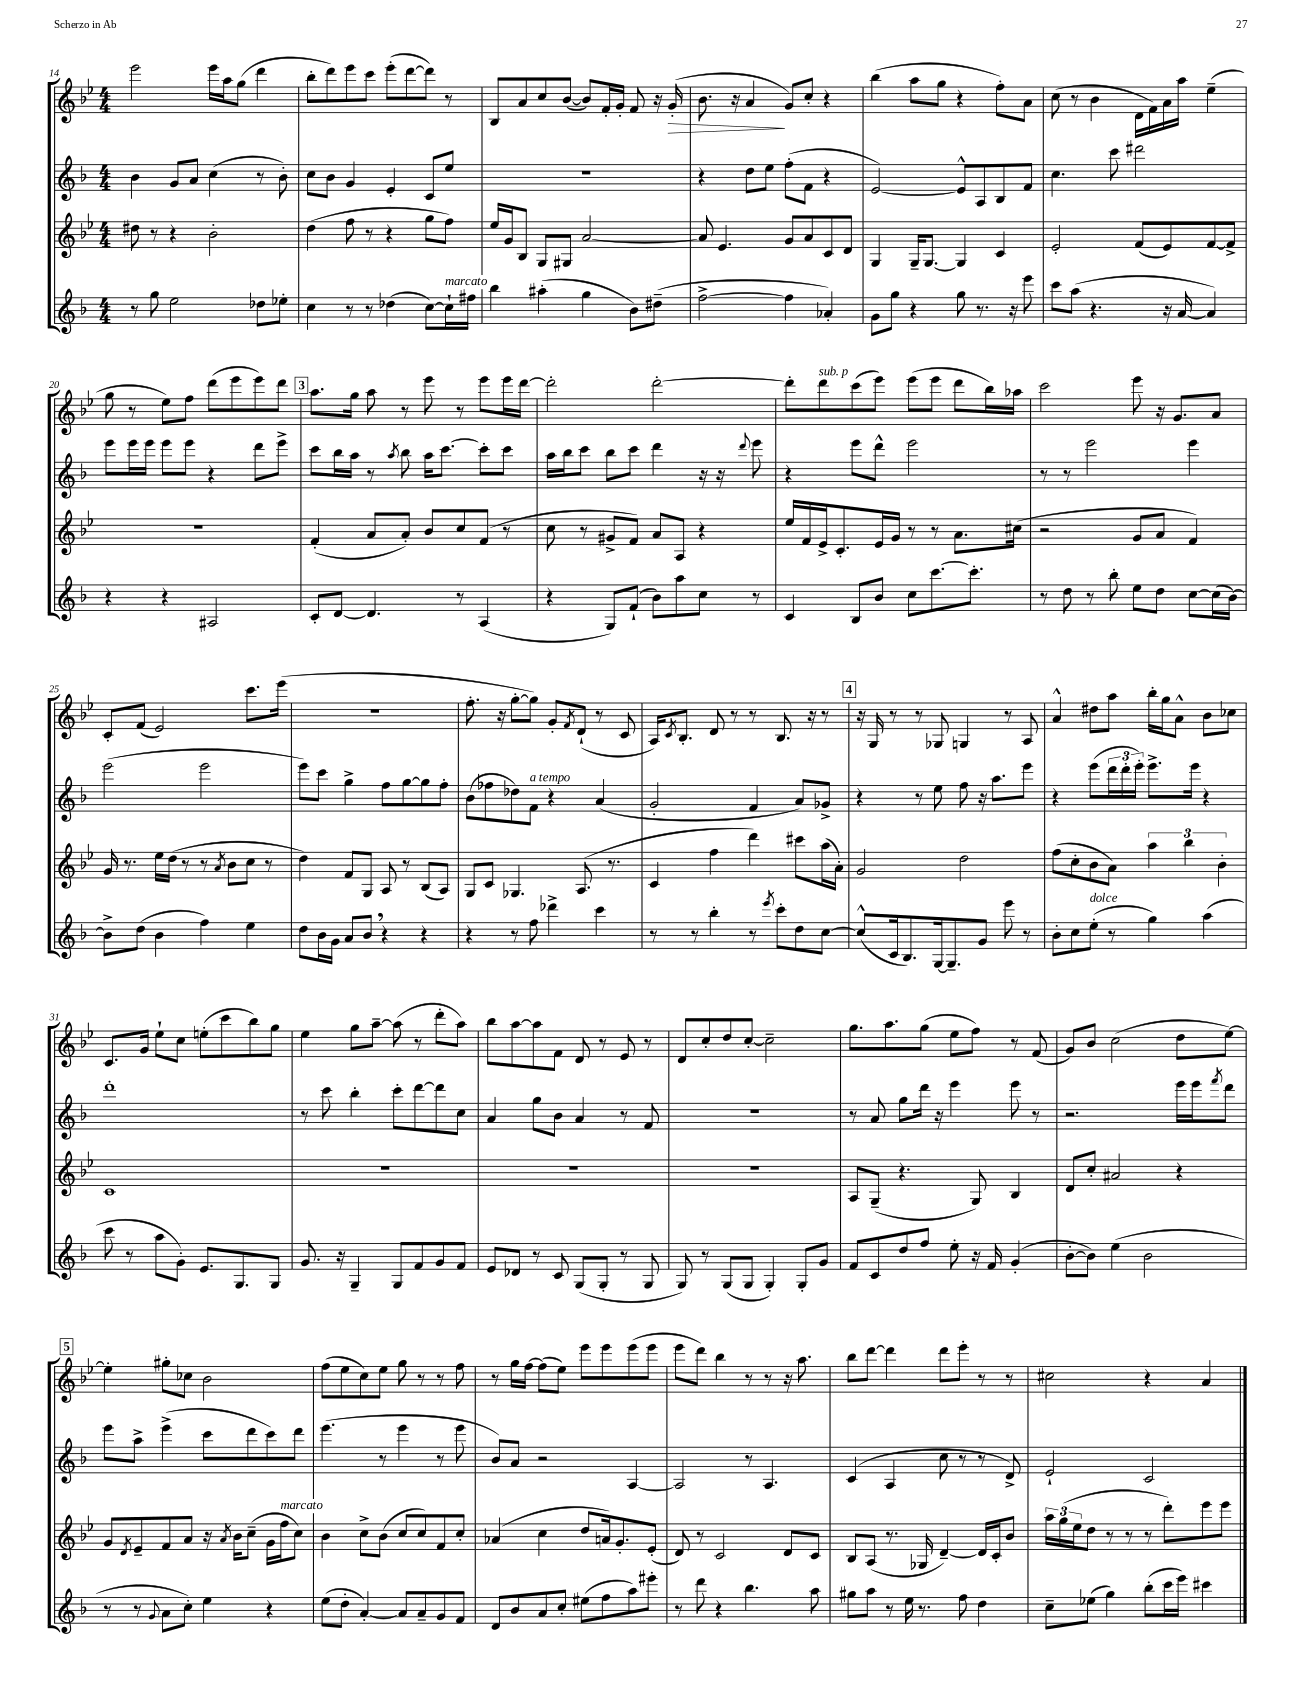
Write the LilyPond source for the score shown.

<<
\new StaffGroup <<
\new Staff = "s0" {
    \clef treble \key bes \major \numericTimeSignature \time 4/4
    ees'''2 ees'''16 a''16 g''8( d'''4 |
    bes''8-. d'''8) ees'''8 c'''8 ees'''8-.( d'''8~ d'''8) r8 |
    bes8 a'8 c''8 bes'8~( bes'8) f'16-. g'16-. f'8 r16 g'16-.\>( |
    bes'8. r16 a'4\! g'8) c''8-. r4 |
    bes''4( a''8 g''8 r4 f''8-.) a'8 |
    c''8( r8 bes'4 d'16 f'16) a'16 a''16 ees''4--( |
    g''8 r8 ees''8) f''8 d'''8( ees'''8 ees'''8) d'''8 |
    \mark \markup { \box "3" } a''8. g''16 a''8 r8 ees'''8 r8 ees'''8 ees'''16 d'''16~ |
    d'''2-. d'''2~-. |
    d'''8-. d'''8^\markup { \italic "sub. p" } c'''8( ees'''8) ees'''8( ees'''8 d'''8 bes''16) aes''16 |
    c'''2 ees'''8 r16 g'8. a'8 |
    c'8-. f'8( ees'2) c'''8. ees'''16( |
    R1 |
    f''8.-. r16 g''8~-. g''8) g'8-. \acciaccatura { f'8 } d'8-!( r8 c'8 |
    a16) \acciaccatura { c'8 } bes8.-. d'8 r8 r8 bes8. r16 r8 |
    \mark \markup { \box "4" } r16 g16 r8 r8 ges8 g4 r8 a8 |
    a'4-^ dis''8 a''8 bes''16-. g''16 a'8-^ bes'8 ces''8 |
    c'8. g'16 ees''8-! c''8 e''8-.( c'''8 bes''8) g''8 |
    ees''4 g''8 a''8~-- a''8( r8 d'''8-. a''8) |
    bes''8 a''8~ a''8 f'8 d'8 r8 ees'8 r8 |
    d'8 c''8-. d''8 c''8~-. c''2-- |
    g''8. a''8. g''8( ees''8 f''8) r8 f'8( |
    g'8) bes'8 c''2( d''8 ees''8~) |
    \mark \markup { \box "5" } ees''4-. gis''8-. ces''8 bes'2 |
    f''8( ees''8 c''8) ees''8 g''8 r8 r8 f''8 |
    r8 g''16 f''16~ f''8( ees''8) ees'''8 ees'''8 ees'''8( ees'''8 |
    ees'''8 d'''8) bes''4 r8 r8 r16 a''8. |
    bes''8 d'''8~ d'''4 d'''8 ees'''8-. r8 r8 |
    cis''2 r4 a'4 \bar "|." |
}
\new Staff = "s1" {
    \clef treble \key f \major \numericTimeSignature \time 4/4
    bes'4 g'8 a'8 c''4( r8 bes'8-.) |
    c''8 bes'8 g'4 e'4-. c'8 e''8 |
    R1 |
    r4 d''8 e''8 f''8-.( f'8 r4 |
    e'2~) e'8-^ a8 bes8 f'8 |
    c''4. c'''8 dis'''2 |
    e'''8 e'''16 e'''16 e'''8 e'''8 r4 d'''8 e'''8-> |
    \mark \markup { \box "3" } c'''8 bes''16 a''16 r8 \acciaccatura { a''8 } bes''8 a''16 c'''8.~ c'''8-. c'''8 |
    a''16 bes''16 c'''8 bes''8 c'''8 d'''4 r16 r16 \appoggiatura { d'''8 } e'''8 |
    r4 e'''8 d'''8-^ e'''2 |
    r8 r8 e'''2 e'''4 |
    e'''2( e'''2 |
    e'''8) c'''8 g''4-> f''8 g''8~ g''8 f''8-. |
    bes'8( fes''8 des''8) f'8^\markup { \italic "a tempo" } r4 a'4( |
    g'2-. f'4 a'8) ges'8-> |
    \mark \markup { \box "4" } r4 r8 e''8 f''8 r16 a''8. e'''8 |
    r4 e'''8( \tuplet 3/2 { d'''16 d'''16-. e'''16-.) } e'''8.-> e'''16 r4 |
    d'''1-. |
    r8 c'''8 bes''4-. c'''8-. d'''8~ d'''8 c''8 |
    a'4 g''8 bes'8 a'4 r8 f'8 |
    R1 |
    r8 a'8 g''8 d'''16 r16 e'''4 e'''8 r8 |
    r2. e'''16 e'''16 \acciaccatura { f'''8 } d'''8 |
    \mark \markup { \box "5" } e'''8 a''8-> e'''4->( c'''8 d'''8 c'''8) d'''8 |
    e'''4.( r8 e'''4 r8 e'''8 |
    bes'8) a'8 r2 a4~ |
    a2 r8 a4. |
    c'4( a4 c''8 r8 r8 d'8->) |
    e'2-! c'2 \bar "|." |
}
\new Staff = "s2" {
    \clef treble \key bes \major \numericTimeSignature \time 4/4
    dis''8 r8 r4 bes'2-. |
    d''4( f''8 r8 r4 g''8 f''8) |
    ees''16 g'16 bes8 g8 gis8 a'2~ |
    a'8 ees'4. g'8 a'8 c'8 d'8 |
    g4 g16-- g8.~ g4 c'4 |
    ees'2-. f'8( ees'8) f'8~ f'8-> |
    R1 |
    \mark \markup { \box "3" } f'4-.( a'8 a'8-.) bes'8 c''8 f'8( r8 |
    c''8 r8 gis'8-> f'8) a'8 a8 r4 |
    ees''16 f'16 ees'16-> c'8.-. ees'16 g'16 r8 r8 a'8. cis''16( |
    r2 g'8 a'8 f'4) |
    g'16 r8. ees''16 d''16( r8 r8 \acciaccatura { a'8 } bes'8 c''8 r8 |
    d''4) f'8 g8 a8 r8 bes8( a8) |
    g8 c'8 ges4. a8.( r8. |
    c'4 f''4 d'''4) cis'''8 a''16( a'16-.) |
    \mark \markup { \box "4" } g'2 d''2 |
    f''8( c''8-. bes'8 a'8) \tuplet 3/2 { a''4 bes''4 bes'4-. } |
    c'1 |
    R1 |
    R1 |
    R1 |
    a8 g8--( r4. g8) bes4 |
    d'8 c''8-. ais'2 r4 |
    \mark \markup { \box "5" } g'8 \acciaccatura { d'8 } ees'8-- f'8 a'8 r16 \acciaccatura { a'8 } bes'16 c''8--( g'16 f''16^\markup { \italic "marcato" } c''8) |
    bes'4 c''8-> bes'8( c''8 c''8) f'8 c''8-. |
    aes'4( c''4 d''8 a'16) g'8.-. ees'8-.( |
    d'8) r8 c'2 d'8 c'8 |
    bes8 a8( r8. ges16 d'4~--) d'16 c'16-. bes'8 |
    \tuplet 3/2 { a''16 g''16( ees''16 } d''8 r8 r8 r8 d'''8-.) ees'''8 ees'''8 \bar "|." |
}
\new Staff = "s3" {
    \clef treble \key f \major \numericTimeSignature \time 4/4
    r8 g''8 e''2 des''8 ees''8-. |
    c''4 r8 r8 des''4( c''8~) c''16-!^\markup { \italic "marcato" } fis''16 |
    bes''4 ais''4-.( g''4 bes'8) dis''8--( |
    f''2~-> f''4 aes'4-.) |
    g'8 g''8 r4 g''8 r8. r16 e'''8 |
    c'''8 a''8( r4. r16 a'16~ a'4) |
    r4 r4 ais2 |
    \mark \markup { \box "3" } c'8-. d'8~ d'4. r8 a4( |
    r4 g8) f'8-!( bes'8) a''8 c''8 r8 |
    c'4 bes8 bes'8 c''8 c'''8.~ c'''8.-. |
    r8 d''8 r8 bes''8-. e''8 d''8 c''8~ c''16( bes'16~) |
    bes'8-> d''8( bes'4 f''4) e''4 |
    d''8 bes'16 g'16 a'8 bes'8 \breathe r4 r4 |
    r4 r8 f''8 des'''4-> c'''4 |
    r8 r8 bes''4-. r8 \acciaccatura { e'''8 } c'''8-. d''8 c''8~ |
    \mark \markup { \box "4" } c''8-^( c'16 bes8.) g16~ g8.-- g'8 e'''8 r8 |
    bes'8-. c''8 e''8-.^\markup { \italic "dolce" }( r8 g''4) a''4( |
    c'''8 r8 a''8 g'8-.) e'8. g8. g8 |
    g'8. r16 g4-- g8 f'8 g'8 f'8 |
    e'8 des'8 r8 c'8 g8( g8-. r8 g8 |
    g8) r8 g8( g8 g4-.) g8-. g'8 |
    f'8 c'8 d''8 f''8 e''8-. r16 f'16 g'4-.( |
    bes'8~-. bes'8) e''4( bes'2 |
    \mark \markup { \box "5" } r8 r8 \appoggiatura { g'8 } a'8 c''8-.) e''4 r4 |
    e''8( d''8-. a'4~-.) a'8 a'8-- g'8 f'8 |
    d'8 bes'8 a'8 c''8-. eis''8( f''8 a''8) eis'''8-. |
    r8 d'''8 r4 bes''4. a''8 |
    gis''8 a''8 r8 e''16 r8. f''8 d''4 |
    c''8-- ees''8( g''4) bes''8-.( c'''16 e'''16) cis'''4 \bar "|." |
}
>>
>>
\layout { \context { \Score currentBarNumber = #14 } }
